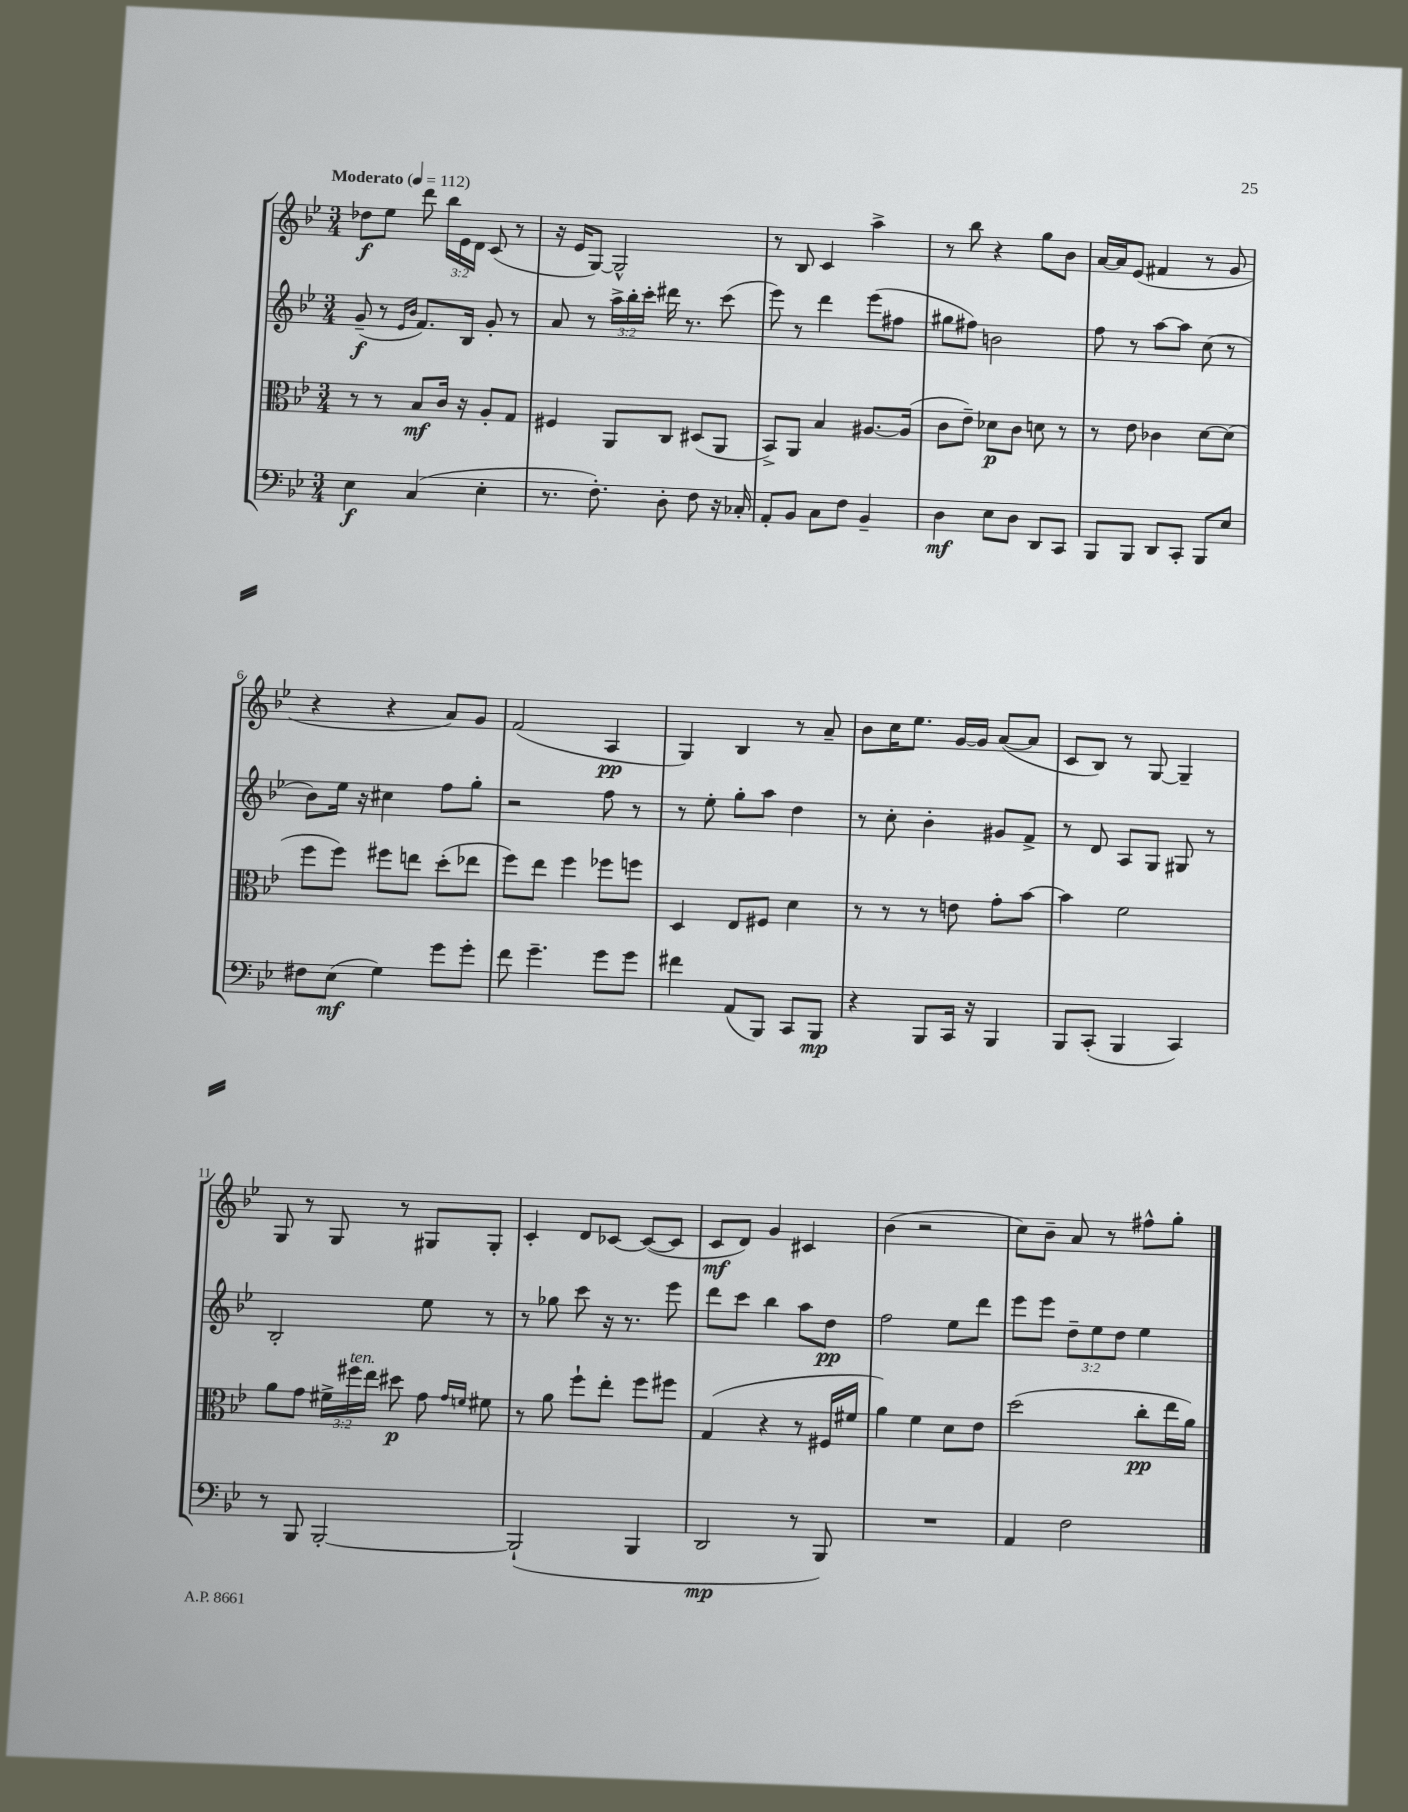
<<
\new StaffGroup <<
\new Staff = "s0" {
    \clef treble \key bes \major \numericTimeSignature \time 3/4 \override Staff.TupletNumber.text = #tuplet-number::calc-fraction-text \tempo "Moderato" 4 = 112
    \autoBeamOff des''8[\f ees''8] d'''8 \tuplet 3/2 { bes''16[ ees'16 d'16] } c'8( r8 |
    r16 ees'16[ g8]~) g2-^ |
    r8 bes8 c'4 a''4-> |
    r8 bes''8 r4 g''8[ bes'8] |
    a'16[~ a'16 ees'8]( fis'4 r8 g'8 |
    r4 r4 a'8[) g'8] |
    f'2( a4\pp |
    g4) bes4 r8 a'8-- |
    bes'8[ c''16 ees''8.] g'16[~ g'16] a'8[~( a'8] |
    c'8[ bes8]) r8 g8~ g4-- |
    g8 r8 g8 r8 gis8[ gis8]-. |
    c'4-. d'8[ ces'8]~ ces'8[~( ces'8] |
    c'8[\mf d'8]) g'4 cis'4 |
    bes'4( r2 |
    c''8[) bes'8]-- a'8 r8 fis''8[-^ g''8]-. \bar "|." |
}
\new Staff = "s1" {
    \clef treble \key bes \major \numericTimeSignature \time 3/4 \override Staff.TupletNumber.text = #tuplet-number::calc-fraction-text
    \autoBeamOff g'8--\f( r8 \grace { ees'16[ bes'16] } f'8.[) bes16] g'8-. r8 |
    a'8 r8 \tuplet 3/2 { a''16[-> bes''16-. c'''16]-. } dis'''16 r8. c'''8( |
    ees'''8) r8 d'''4 ees'''8[( fis''8] |
    gis''8[ fis''8]) b'2 |
    f''8 r8 a''8[~ a''8] c''8( r8 |
    bes'8[) ees''16] r16 cis''4 f''8[ g''8]-. |
    r2 f''8 r8 |
    r8 ees''8-. g''8[-. a''8] d''4 |
    r8 c''8-. bes'4-. gis'8[ f'8]-> |
    r8 d'8 a8[ g8] gis8 r8 |
    bes2-. ees''8 r8 |
    r8 ges''8 c'''8 r16 r8. ees'''8 |
    d'''8[ c'''8] bes''4 a''8[ d''8]\pp |
    f''2 ees''8[ d'''8] |
    ees'''8[ ees'''8] \tuplet 3/2 { d''8[-- ees''8 d''8] } ees''4 \bar "|." |
}
\new Staff = "s2" {
    \clef alto \key bes \major \numericTimeSignature \time 3/4 \override Staff.TupletNumber.text = #tuplet-number::calc-fraction-text
    \autoBeamOff r8 r8 bes8[\mf c'16] r16 a8[-. g8] |
    fis4 a,8[ c8] dis8[( a,8] |
    bes,8[->) a,8] bes4 ais8.[~ ais16]( |
    c'8[ ees'8]--) des'8[\p c'8] d'8 r8 |
    r8 ees'8 ces'4 d'8[~ d'8]( |
    f''8[ f''8]) fis''8[ e''8] d''8[-.( ees''8] |
    f''8[) ees''8] f''4 fes''8[ f''8] |
    d4 ees8[ fis8] d'4 |
    r8 r8 r8 e'8 g'8[-. bes'8]~ |
    bes'4 f'2 |
    a'8[ g'8] \tuplet 3/2 { fis'16[-> fis''16^\markup { \italic "ten." } ees''16] } dis''8\p g'8 \grace { g'16[ f'16] } fis'8 |
    r8 a'8 f''8[-! ees''8]-. f''8[ fis''8] |
    g4( r4 r8 fis16[ fis'16] |
    a'4) f'4 d'8[ ees'8] |
    d''2( c''8[-.\pp ees''16 a'16]) \bar "|." |
}
\new Staff = "s3" {
    \clef bass \key bes \major \numericTimeSignature \time 3/4
    \autoBeamOff ees4\f c4( ees4-. |
    r8. f8.-.) d8-. f8 r16 ces16-. |
    a,8[-. bes,8] c8[ f8] bes,4-- |
    d4\mf ees8[ d8] d,8[ c,8] |
    bes,,8[ bes,,8] d,8[ c,8]-. bes,,8[ ees8] |
    fis8[ ees8]\mf( g4) g'8[ g'8]-. |
    f'8 g'4.-- g'8[ g'8] |
    fis'4 a,8[( bes,,8]) c,8[ bes,,8]\mp |
    r4 bes,,8[ c,16] r16 bes,,4 |
    bes,,8[ c,8]-.( bes,,4 c,4) |
    r8 bes,,8 bes,,2~-. |
    bes,,2-!( bes,,4 |
    d,2\mp r8 bes,,8) |
    R2. |
    a,4 f2 \bar "|." |
}
>>
>>
